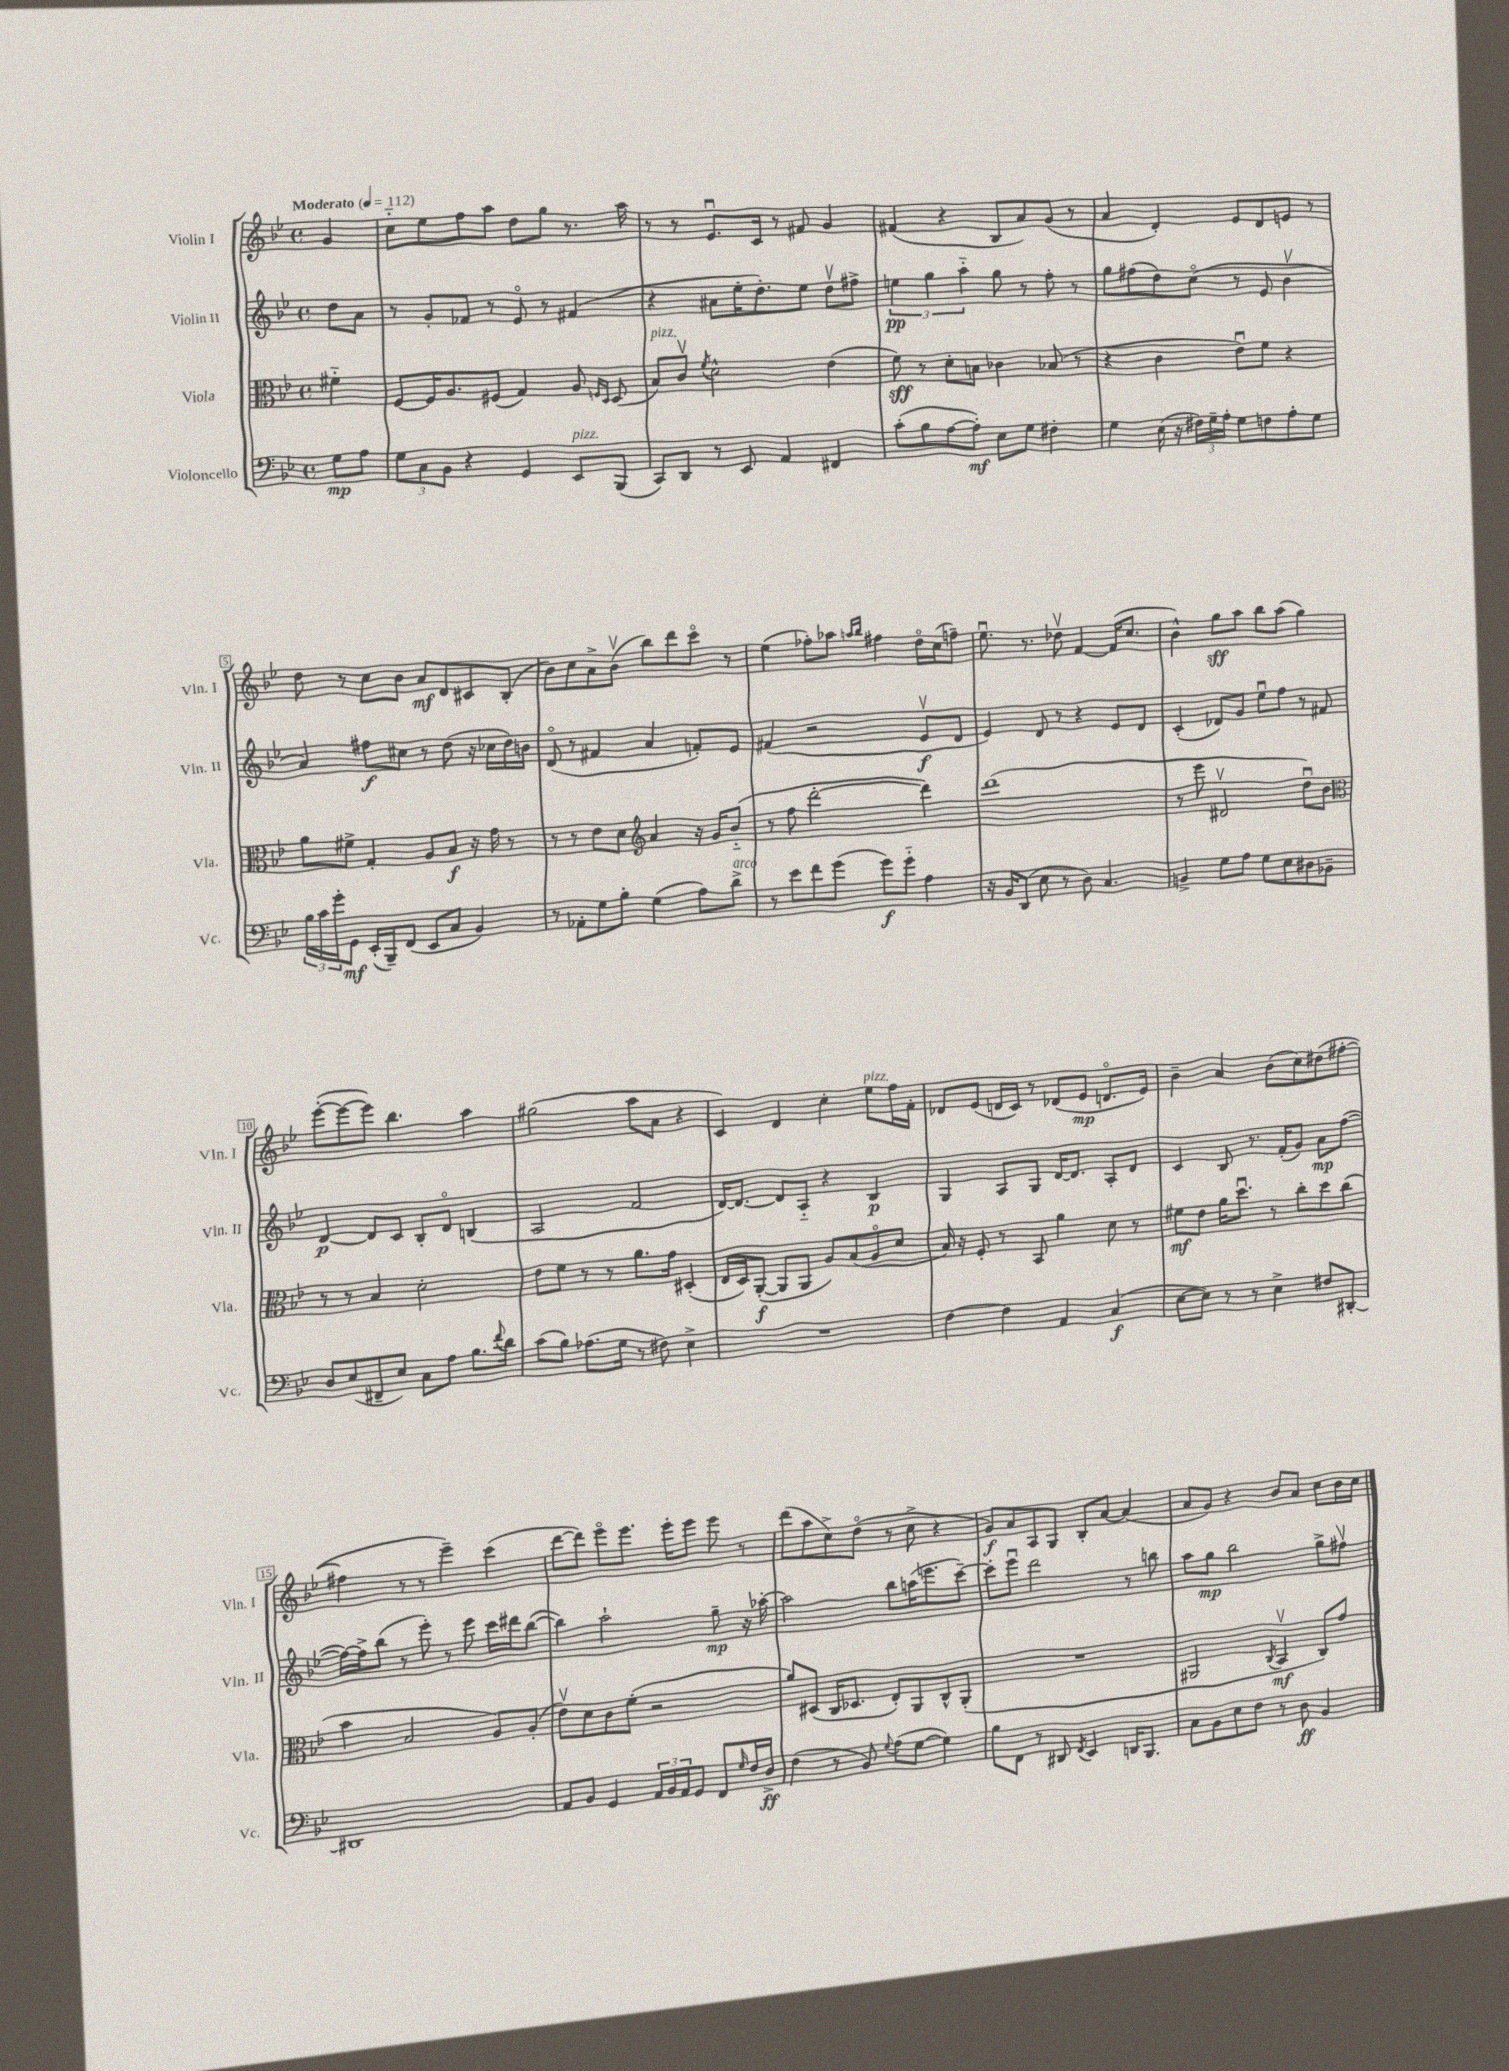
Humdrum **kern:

**kern	**dynam	**kern	**dynam	**kern	**dynam	**kern	**dynam
*part4	*part4	*part3	*part3	*part2	*part2	*part1	*part1
*staff4	*staff4	*staff3	*staff3	*staff2	*staff2	*staff1	*staff1
*I"Violoncello	*	*I"Viola	*	*I"Violin II	*	*I"Violin I	*
*I'Vc.	*	*I'Vla.	*	*I'Vln. II	*	*I'Vln. I	*
*clefF4	*	*clefC3	*	*clefG2	*	*clefG2	*
*k[b-e-]	*	*k[b-e-]	*	*k[b-e-]	*	*k[b-e-]	*
*M4/4	*	*M4/4	*	*M4/4	*	*M4/4	*
*met(c)	*	*met(c)	*	*met(c)	*	*met(c)	*
*MM112	*	*MM112	*	*MM112	*	*MM112	*
=	=	=	=	=	=	=	=
!	!	!	!	!	!	!LO:TX:a:B:t=Moderato	!
8G\L	mp	4f#X\	.	8dd\L	.	4g/	.
8A\J	.	.	.	8a\J	.	.	.
=1	=1	=1	=1	=1	=1	=1	=1
12G\L	.	[8F/L	.	8r	.	8cc\L	.
12C\	.	.	.	.	.	.	.
.	.	16F/K]	.	8g'/L	.	8ee-\	.
12BB-\J	.	.	.	.	.	.	.
.	.	8.A/	.	.	.	.	.
4r	.	.	.	8f-X/J	.	8ff\	.
.	.	(8F#X/J	.	8r	.	8aa\J	.
4GG/	.	4G/)	.	8e-/	.	8dd\L	.
.	.	.	.	8r	.	8gg\J	.
!LO:TX:a:i:t=pizz.	!	!	!	!	!	!	!
8EE-/L	.	8A/	.	(4f#X/	.	8.r	.
.	.	16qqFn/LL	.	.	.	.	.
.	.	16qqD/JJ	.	.	.	.	.
(8BBB-/J	.	(8D/	.	.	.	.	.
.	.	.	.	.	.	16aa\	.
=2	=2	=2	=2	=2	=2	=2	=2
!	!	!LO:TX:a:i:t=pizz.	!	!	!	!	!
8CC/L)	.	8B-/L)	.	4r	.	8r	.
8DD/J	.	8cv/J	.	.	.	8r	.
.	.	8qf/	.	.	.	.	.
8r	.	2d^^\	.	8a#X\L	.	8.e-u/L	.
8EE-/	.	.	.	16ee-'\K	.	.	.
.	.	.	.	8.dd'\)	.	16c/Jk	.
4AA/	.	.	.	.	.	8r	.
.	.	.	.	8ee-\J	.	8f#X/	.
4FF#X/	.	(4e-\	.	8ddv\L	.	4g/	.
.	.	.	.	8ff#X^\J	.	.	.
=3	=3	=3	=3	=3	=3	=3	=3
(8c'\L	.	8f\)	sff	6een\	pp	(4f#X/	.
8B-\	.	8r	.	.	.	.	.
.	.	.	.	6gg\	.	.	.
[8A\	.	8d'\L	.	.	.	4r	.
.	.	.	.	6aa\	.	.	.
8A'\J])	mf	8Bn\J	.	.	.	.	.
8E-\L	.	4c-X\	.	8gg\	.	8B-/L	.
8G\J	.	.	.	8r	.	8a/)	.
4F#X'\	.	(8B-X/	.	8ff'\	.	(8g/J	.
.	.	8r	.	8r	.	8r	.
=4	=4	=4	=4	=4	=4	=4	=4
4G\	.	4r	.	8gg\L	.	4a/	.
.	.	.	.	(8ff#X\	.	.	.
(16E-\	.	4c\	.	8dd\)	.	4d'/)	.
16r	.	.	.	.	.	.	.
24F#X\LL)	.	.	.	(8cc\J	.	.	.
24G~\	.	.	.	.	.	.	.
24A'\JJ	.	.	.	.	.	.	.
8G\L	.	8e-u\L)	.	8r	.	8e-/L	.
8Fn\	.	8f\J	.	8e-/	.	8d/	.
8A'\	.	4r	.	4b-v\	.	8en/J	.
8G\J	.	.	.	.	.	8r	.
!!LO:LB:g=z
=5	=5	=5	=5	=5	=5	=5	=5
24B-\LL	.	8a\L	.	4a/)	.	8dd\	.
24c\	.	.	.	.	.	.	.
24g'\J	.	.	.	.	.	.	.
8GG\J	mf	8f#X^\J	.	.	.	8r	.
(16EE-'/LL	.	4G'/	.	8ff#X\L	f	8cc\L	.
16BBB-~/J)	.	.	.	.	.	.	.
(8FF/J	.	.	.	8cc#X\J	.	8b-\J	.
8EE-/L	.	8A/L	.	8r	.	8a/L	mf
8C/J	.	8B-/J	f	(8dd\	.	8d/	.
4BB-/)	.	16r	.	16r	.	8c#X/	.
.	.	16g\	.	16cc-X\LL	.	.	.
.	.	8r	.	16dd\)	.	(8B-'/J	.
.	.	.	.	16bn\JJ	.	.	.
=6	=6	=6	=6	=6	=6	=6	=6
8r	.	8r	.	(8d/	.	8b-\L)	.
8AA-X'\L	.	8r	.	8r	.	8cc\	.
8G\	.	8e-\L	.	4f#X/	.	8a^\	.
8B-'\J	.	8d\J	.	.	.	(8b-v\J	.
*	*	*clefG2	*	*	*	*	*
(4G\	.	4a/	.	4a/	.	8bb-\L)	.
.	.	.	.	.	.	8ddd\	.
8A\L)	.	16r	.	8fn'/L)	.	8ccc\J	.
.	.	16g/KL	.	.	.	.	.
!LO:TX:a:i:t=arco	!	!	!	!	!	!	!
8d^\J	.	(8b-/J	.	8e-/J	.	8r	.
=7	=7	=7	=7	=7	=7	=7	=7
8r	.	8r	.	(4f#X/	.	(4ee-\	.
8e-\L	.	8ff\	.	.	.	.	.
8f\	.	[2ddd'\	.	2r	.	8ff-X'\L)	.
(8g\J	.	.	.	.	.	8aa-X\J	.
.	.	.	.	.	.	16qqaan/LL	.
.	.	.	.	.	.	16qqbb-/JJ	.
8g\L)	f	.	.	.	.	4ff#X\	.
8g\J	.	.	.	.	.	.	.
4A\	.	4ddd\])	.	8e-v/L	f	16dd\LL	.
.	.	.	.	.	.	(16cc\J	.
.	.	.	.	8d/J	.	8ffn~\J)	.
=8	=8	=8	=8	=8	=8	=8	=8
16r	.	(1ddd	.	4e-/)	.	8.ee-u\	.
16BB-/KL	.	.	.	.	.	.	.
(8DD/J	.	.	.	.	.	.	.
.	.	.	.	.	.	8.r	.
8E-\	.	.	.	8d/	.	.	.
8r	.	.	.	8r	.	8dd-Xv\	.
8D\)	.	.	.	4r	.	[4f/	.
4.C/	.	.	.	.	.	.	.
.	.	.	.	8e-/L	.	(16f/KL]	.
.	.	.	.	.	.	8.cc/J	.
.	.	.	.	8d/J	.	.	.
=9	=9	=9	=9	=9	=9	=9	=9
4BBn^/	.	8r	.	(4c'/	.	4b-^^\)	.
.	.	8eee-\	.	.	.	.	.
8G\L	.	2d#Xv/	.	8d-X/L)	.	8gg\L	sff
8A\J	.	.	.	8g/J	.	8aa\J	.
8G\L	.	.	.	8ee-u\L	.	8bb-\L	.
8E-\	.	.	.	8ff\J	.	(8aa\J	.
8D#X\	.	8ddu\L)	.	8r	.	4gg\)	.
8BB-X~\J	.	8b-\J	.	8f#X/	.	.	.
!!LO:LB:g=z
=10	=10	=10	=10	=10	=10	=10	=10
*	*	*clefC3	*	*	*	*	*
8D/L	.	8r	.	[4d/	p	([8eee-'\L	.
(8E-/	.	8r	.	.	.	8eee-\_	.
8FF#X~/	.	4B-/	.	8d/L]	.	8eee-\J])	.
8E-/J)	.	.	.	8c/J	.	4.bb-\	.
8C\L	.	2d'\	.	8B-'/L	.	.	.
8A\J	.	.	.	8d/J	.	.	.
8.B-\L	.	.	.	(4Bn/	.	4aa\	.
8qqf/	.	.	.	.	.	.	.
16d\Jk	.	.	.	.	.	.	.
=11	=11	=11	=11	=11	=11	=11	=11
(8c\L	.	8e-\L	.	2A/	.	(2gg#X\	.
8B-\J)	.	8f\J	.	.	.	.	.
(8.A-X\L	.	8r	.	.	.	.	.
.	.	8r	.	.	.	.	.
16G\Jk	.	.	.	.	.	.	.
8r	.	8.a\L	.	2f/	.	8aa\L	.
8F#X\)	.	.	.	.	.	8a\J	.
.	.	16g\Jk	.	.	.	.	.
4E-^\	.	(4D#X'/	.	.	.	4r	.
=12	=12	=12	=12	=12	=12	=12	=12
1r	.	16E-/LL	.	[16d/KL)	.	4c/)	.
.	.	16D/J)	.	8.d/J_	.	.	.
.	.	([8AA'/J	f	.	.	.	.
.	.	8AA/L]	.	8d/L]	.	4d/	.
.	.	8AA/J	.	8A/J	.	.	.
.	.	8A/L)	.	4r	.	4cc'\	.
.	.	(8B-/	.	.	.	.	.
!	!	!	!	!	!	!LO:TX:a:i:t=pizz.	!
.	.	8A/	.	4B-/	p	8ee-\L	.
.	.	8d/J	.	.	.	16ff\L	.
.	.	.	.	.	.	16f'\JJ	.
=13	=13	=13	=13	=13	=13	=13	=13
[4F\	.	16B-/)	.	4G/	.	8d-X/L	.
.	.	16r	.	.	.	.	.
.	.	8F'/	.	.	.	(8e-/J	.
4F\]	.	8r	.	8A/L	.	16dn/LL	.
.	.	.	.	.	.	16c/JJ)	.
.	.	8BB-/	.	8G/J	.	8r	.
4AA/	.	4a\	.	[16d/KL	.	(8d-X/L	.
.	.	.	.	8.d/J]	.	.	.
.	.	.	.	.	.	8e-/J	mp
(4C/	f	8d\	.	8A'/L	.	8.dn/L	.
.	.	8r	.	8d/J	.	.	.
.	.	.	.	.	.	16e-/Jk)	.
=14	=14	=14	=14	=14	=14	=14	=14
[8E-\L	.	8f#X\L	mf	4c/	.	4b-~\	.
8E-\J])	.	8e-\J	.	.	.	.	.
8r	.	16a\KL	.	8B-/	.	4a/	.
.	.	8.ddu\J	.	.	.	.	.
8r	.	.	.	8.r	.	.	.
4E-^\	.	8r	.	.	.	(8b-\L	.
.	.	.	.	(16f'/KL	.	.	.
.	.	8cc'\L	.	8g/J)	.	8cc\)	.
8F#X/L	.	8dd\	.	8a\L	mp	(8dd#X\	.
[8DD#X'/J	.	(8cc\J	.	([8ff\J	.	[8ff#X'\J	.
!!LO:LB:g=z
=15	=15	=15	=15	=15	=15	=15	=15
1DD#X]	.	4b-\	.	16ff\LL_)	.	4ff#X\]	.
.	.	.	.	16ff^\J]	.	.	.
.	.	.	.	(8bb-\J	.	.	.
.	.	2B-/	.	8r	.	8r	.
.	.	.	.	8eee-'\)	.	8r	.
.	.	.	.	8r	.	4eee-~\)	.
.	.	.	.	8eee-\	.	.	.
.	.	8A/L)	.	16ccc\LL	.	(4ccc\	.
.	.	.	.	16ddd#X\J	.	.	.
.	.	(8A'/J	.	([8bb-\J	.	.	.
=16	=16	=16	=16	=16	=16	=16	=16
8AA/L	.	8e-v\L)	.	4bb-\])	.	[8ddd\L	.
8BB-/J	.	8d\	.	.	.	8ddd\J])	.
4GG/	.	8c\	.	2aa`\	.	8eee-\L	.
.	.	(8f'\J	.	.	.	8.eee-\J	.
24AA/LL	.	2r	.	.	.	.	.
24BB-/	.	.	.	.	.	.	.
.	.	.	.	.	.	16eee-'\KL	.
24AA/J	.	.	.	.	.	.	.
8GG/J	.	.	.	.	.	8eee-\J	.
8FF/L	.	.	.	8gg~\	mp	8eee-\	.
16qqG/	.	.	.	.	.	.	.
16F/L	.	.	.	16r	.	8r	.
16D^/JJ	ff	.	.	[16aa-X'\	.	.	.
=17	=17	=17	=17	=17	=17	=17	=17
(4F\	.	8a/L)	.	2aa-\]	.	(8ddd\L	.
.	.	(8D#X/J	.	.	.	8aa\	.
8r	.	16C/KL	.	.	.	8cc^\)	.
.	.	8.D-X/J	.	.	.	.	.
8BB-/)	.	.	.	.	.	(8dd\J	.
8qqG/	.	.	.	.	.	.	.
(8A\L	.	8E-'/L)	.	8bb-\L	.	8r	.
[8G\J	.	8AA/	.	(16aan\K	.	8cc^\	.
.	.	.	.	8.eeen\	.	.	.
4G\])	.	8C^^/	.	.	.	4r	.
.	.	(8AA'/J	.	[8ccc~\J)	.	.	.
=18	=18	=18	=18	=18	=18	=18	=18
8B-\L	.	1r	.	8ccc'\L]	.	8g/L)	f
8FF\J	.	.	.	8eee-u\J	.	8a/	.
8r	.	.	.	2ddd\	.	8A/	.
8DD#X/	.	.	.	.	.	8G/J	.
8qFF/	.	.	.	.	.	.	.
4EE-/	.	.	.	.	.	8B-'/L	.
.	.	.	.	.	.	[8a/J	.
16DDn/KL	.	.	.	8r	.	(4a/]	.
8.BBB-/J	.	.	.	.	.	.	.
.	.	.	.	8bbn\	.	.	.
=19	=19	=19	=19	=19	=19	=19	=19
8C\L	.	2AA#X/	.	8aa\L	.	8a/L	.
8BB-\	.	.	.	8gg\J	mp	8g/J)	.
8E-\	.	.	.	2bb-\	.	4r	.
8F\J	.	.	.	.	.	.	.
.	.	8qC/	.	.	.	.	.
8r	.	4BB-v/	mf	.	.	8b-/L	.
8D\	ff	.	.	.	.	8a/J	.
4BB-/	.	8C/L)	.	8gg^\L	.	8cc\L	.
.	.	8g/J	.	8ff#Xv\J	.	16b-\L	.
.	.	.	.	.	.	16cc\JJ	.
==	==	==	==	==	==	==	==
*-	*-	*-	*-	*-	*-	*-	*-
